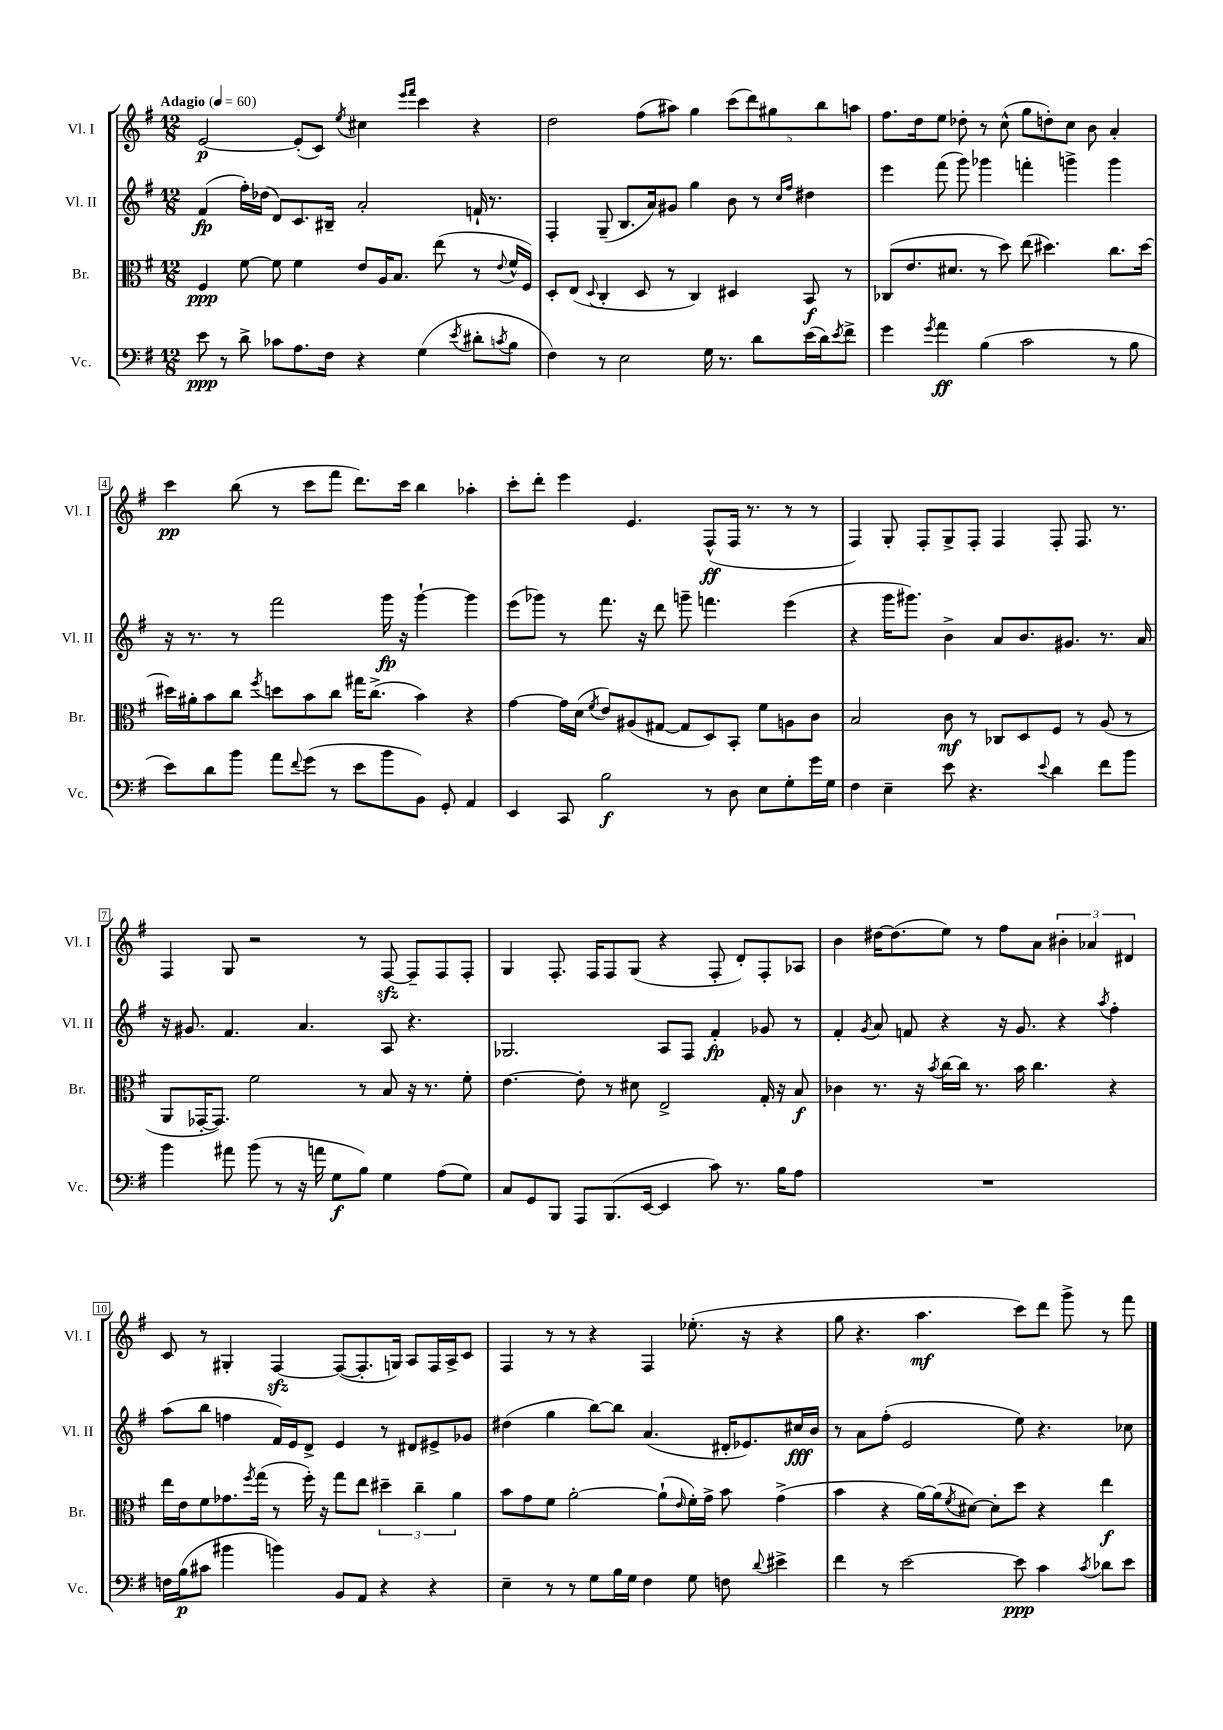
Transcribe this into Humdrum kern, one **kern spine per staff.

**kern	**kern	**kern	**kern
*staff4	*staff3	*staff2	*staff1
*clefF4	*clefC3	*clefG2	*clefG2
*k[f#]	*k[f#]	*k[f#]	*k[f#]
*M12/8	*M12/8	*M12/8	*M12/8
*MM60	*MM60	*MM60	*MM60
8e	4F#	(4f#	[2e
8r	.	.	.
8d^	[8f#	16ff#')	.
.	.	(16dd-	.
8c-	8f#]	8d)	.
8.A	4f#	8.c	(8e']
.	.	.	8c)
16F#	.	16B#~	.
.	.	.	8qee
4r	8e	2a'	4cc#
.	16A	.	.
.	8.B	.	.
.	.	.	16qqeee
.	.	.	16qqfff#
(4G	.	.	4ccc
.	(8ee	.	.
8qe	.	.	.
8d#'	8r	16f`	4r
.	.	8.r	.
8qc	8qqe	.	.
8B	16f#^^	.	.
.	16F#)	.	.
=	=	=	=
4F#)	8D'	4F#'	2dd
.	(8E	.	.
.	8qqD	.	.
8r	4C'	(8G~	.
2E	.	8.B	.
.	8D	.	(8ff#
.	.	16a)	.
.	8r	8g#	8aa#)
.	4C)	4gg	4gg
16G	.	.	.
8.r	.	.	.
.	4D#	8b	(10ccc
.	.	.	10ddd)
8d	.	8r	.
.	.	.	10gg#
.	.	16qqcc	.
.	.	16qqff#	.
(16e	8BB	4dd#	.
.	.	.	10bb
16d)	.	.	.
8qe	.	.	.
8f#^	8r	.	.
.	.	.	10aa
=	=	=	=
4g	(8C-	4eee	8.ff#
.	8.e	.	.
.	.	.	16dd
8qg	.	.	.
4a	.	(8fff#	8ee
.	8.d#	.	.
.	.	8ggg)	8dd-'
(4B	8r	4ggg-	8r
.	8dd)	.	(8cc^^
2c	(8ee	4fff'	8gg
.	4.dd#)	.	8dd')
.	.	4ggg^	8cc
.	.	.	8b
8r	8.cc	4ggg	4a'
8B	.	.	.
.	[16dd#	.	.
=	=	=	=
8e)	16dd#]	16r	4ccc
.	16a#'	8.r	.
8d	8b	.	.
8b	8cc	8r	(8bb
.	8qff#	.	.
8a	8dd	2fff#	8r
8qqf#	.	.	.
(8g	8b	.	8ccc
8r	8cc	.	8fff#
8e	16gg#	.	8.ddd)
.	(8.cc^	.	.
8b	.	16ggg	.
.	.	16r	16ccc
8BB)	4b)	[4ggg`	4bb
8GG'	.	.	.
4AA	4r	4ggg]	4aa-'
=	=	=	=
4EE	[4g	(8eee	8ccc'
.	.	8ggg-)	8ddd'
8CC	16g]	8r	4eee
.	(16d	.	.
.	8qf#	.	.
2B	8e)	8.fff#	.
.	(8A#	.	4.e
.	.	16r	.
.	[8G#	8ddd	.
.	8G#]	8ggg~	.
8r	8D)	4.fff	(8F#^^
8D	8BB'	.	16F#
.	.	.	8.r
8E	8f#	.	.
8G'	8A	(4eee	8r
16g	8c	.	8r
16G	.	.	.
=	=	=	=
4F#	2B	4r	4F#)
4E~	.	16ggg	8G'
.	.	8.ggg#)	.
.	.	.	8F#'
8e	8c	4b^	8G^
4.r	8r	.	8F#'
.	8C-	8a	4F#
.	8D	8.b	.
8qqe	.	.	.
4d	8F#	.	8F#'
.	.	8.g#	.
.	8r	.	8.F#
8f#	(8A	8.r	.
.	.	.	8.r
8b	8r	.	.
.	.	16a	.
=	=	=	=
4b	8AA	16r	4F#
.	.	8.g#	.
.	[16GG-'	.	.
.	8.GG-])	.	.
8a#	.	4.f#	8G
(8b	2f#	.	2r
8r	.	.	.
16r	.	4.a	.
16a	.	.	.
8G	.	.	.
8B)	8r	.	8r
4G	8B	8A	[8F#
.	16r	4.r	8F#~]
.	8.r	.	.
(8A	.	.	8F#
8G)	8f#'	.	8F#'
=	=	=	=
8C	[4.e	2.G-	4G
8GG	.	.	.
8BBB	.	.	8.F#'
8AAA	8e']	.	.
.	.	.	16F#
(8.BBB	8r	.	8F#
.	8d#	.	(8G
[16EE	.	.	.
4EE]	2E^	8A	4r
.	.	8F#	.
8c)	.	4f#'	8F#'
8.r	.	.	8d')
.	16G'	8g-	8F#'
16B	16r	.	.
8A	8B	8r	8A-
=	=	=	=
1.r	4c-	4f#'	4b
.	.	8qg	.
.	8.r	8a	[16dd#
.	.	.	(8.dd#]
.	.	8f	.
.	16r	.	.
.	8qb	.	.
.	[16cc	4r	8ee)
.	16cc]	.	.
.	8.r	.	8r
.	.	16r	8ff#
.	16b	8.g	.
.	4.cc	.	8a
.	.	4r	6b#'
.	.	.	6a-
.	.	8qaa	.
.	4r	4ff#'	.
.	.	.	6d#
=	=	=	=
16F	16ee	(8aa	8c
(16B	16e	.	.
8c#	8f#	8bb	8r
4b#	8.g-	4ff	4G#'
.	8qff#	.	.
.	(16gg	.	.
4b)	8r	16f#)	[4F#
.	.	16e	.
.	16ff#')	8d^	.
.	16r	.	.
8BB	8gg	4e	(8F#_
8AA	8ee	.	8.F#']
4r	6dd#~	8r	.
.	.	.	16G)
.	.	8d#	8A
.	6cc~	.	.
4r	.	8e#^	16F#
.	.	.	16A^
.	6a	.	.
.	.	8g-	8c
=	=	=	=
4E~	8b	(4dd#	4F#
.	8g	.	.
8r	8f#	4gg	8r
8r	[2a'	.	8r
8G	.	[8bb)	4r
16B	.	8bb]	.
16G	.	.	.
4F#	.	(4.a	4F#
.	(8a`]	.	.
.	16qqe	.	.
8G	16f#')	.	(8.ee-'
.	16g^	.	.
8F	8b	16d#'	.
.	.	8.e-)	16r
8qqd	.	.	.
4e#^	(4g^	.	4r
.	.	16cc#	.
.	.	16b	.
=	=	=	=
4f#	4b	8r	8gg
.	.	8a	4.r
8r	4r	(8ff#'	.
[2e	.	2e	.
.	[16a)	.	4.aa
.	(16a]	.	.
.	8qf#	.	.
.	[8d#)	.	.
.	8d#']	.	.
8e]	8dd	8ee)	8ccc)
4c	4r	4.r	8ddd
.	.	.	8ggg^
8qc	.	.	.
8d-	4ee	.	8r
8e	.	8cc-	8fff#
==	==	==	==
*-	*-	*-	*-
